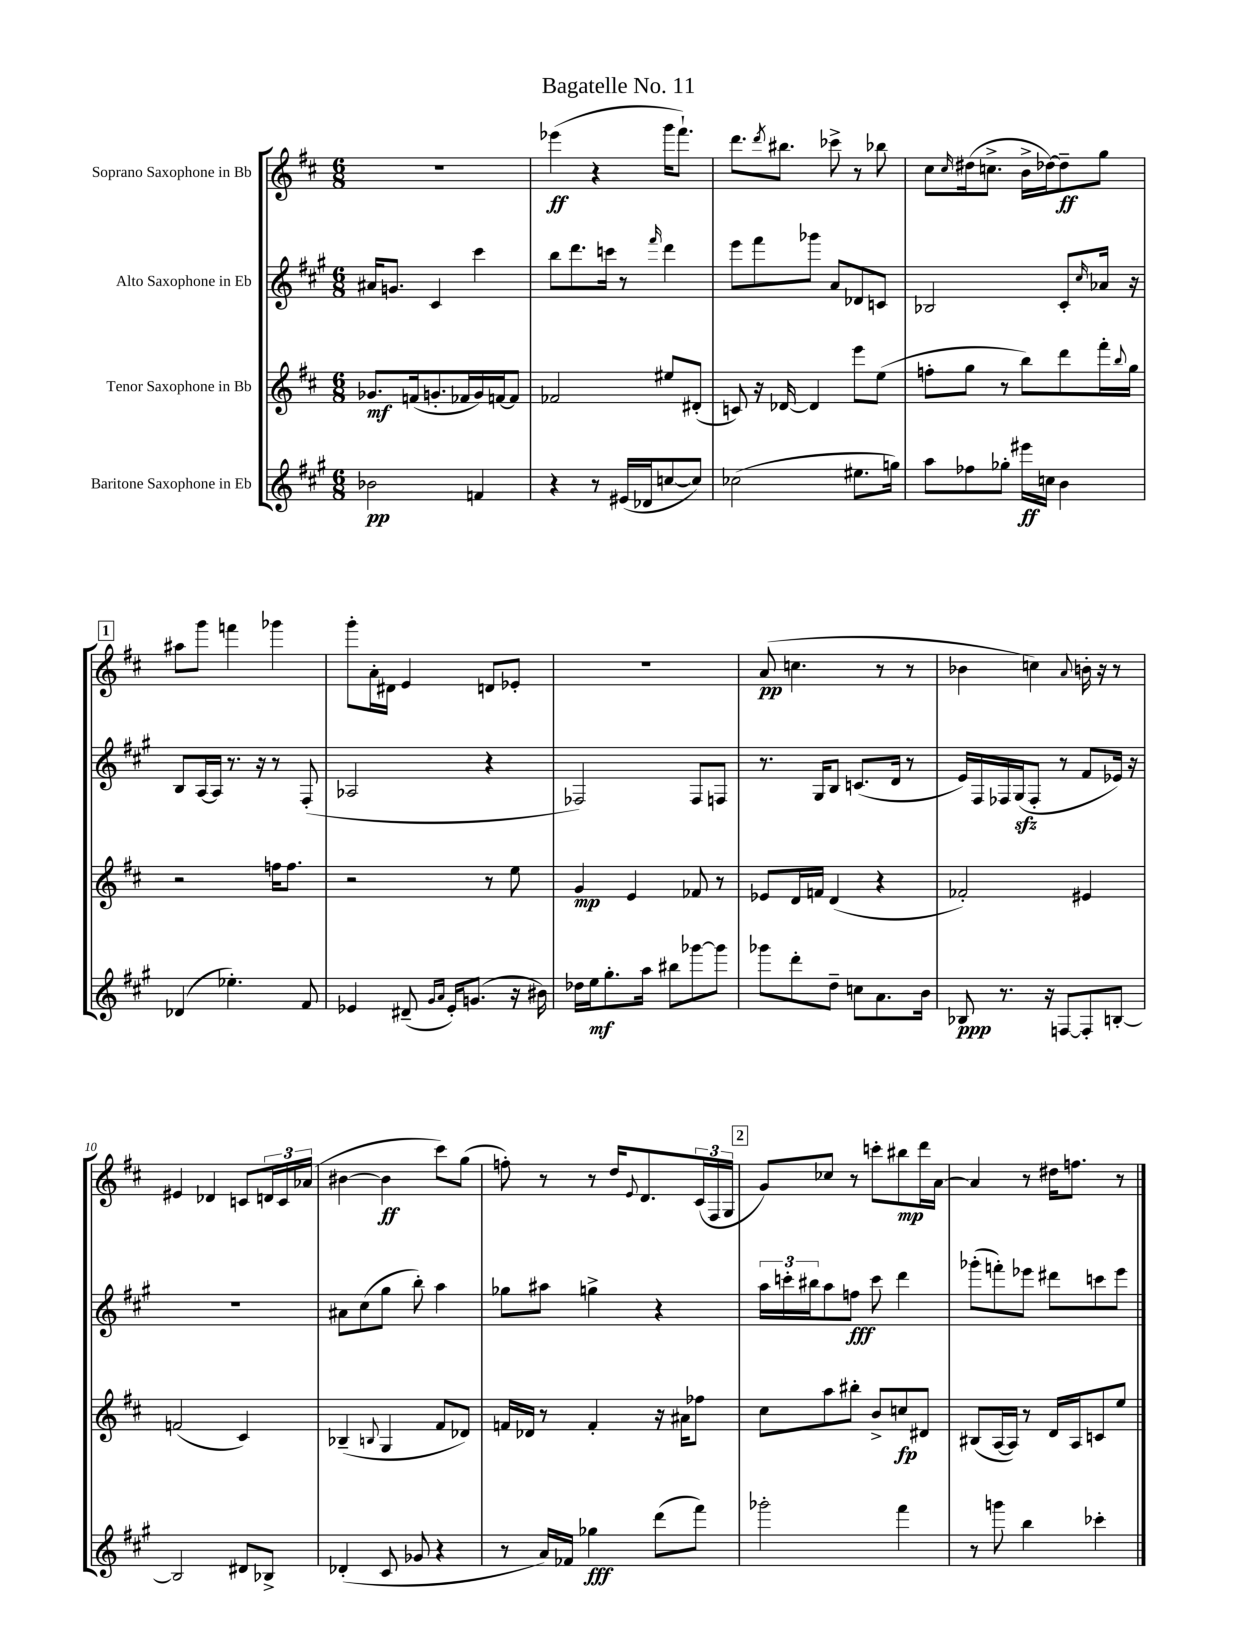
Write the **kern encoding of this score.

**kern	**kern	**kern	**kern
*staff4	*staff3	*staff2	*staff1
*clefG2	*clefG2	*clefG2	*clefG2
*k[f#c#g#]	*k[f#c#]	*k[f#c#g#]	*k[f#c#]
*M6/8	*M6/8	*M6/8	*M6/8
2b-\	8.g-/L	16a#/LK	2.r
.	.	8.g/J	.
.	(16f/k	.	.
.	8.g'/	4c#/	.
.	16f-/L	.	.
4f/	16g/)	4ccc#\	.
.	[16f/J	.	.
.	8f/]J	.	.
=	=	=	=
4r	2f-/	8bb\L	(4eee-\
.	.	8.ddd\	.
8r	.	.	4r
.	.	16ccc\Jk	.
(16e#/LL	.	8r	.
16d-/J	.	.	.
.	.	16qqfff#/	.
[8cc/	8ee#/L	4ddd\	16ggg\LK
.	.	.	8.fff#`\J)
8cc/]J)	(8d#'/J	.	.
=	=	=	=
(2cc-\	8c/)	8eee\L	8.ddd\L
.	16r	8fff#\	.
.	.	.	8qddd/
.	[16d-/	.	8.bb#\J
.	4d-/]	8ggg-\J	.
.	.	8a/L	8ccc-^\
8.ee#\L	8eee\L	8d-/	8r
.	(8ee\J	8c/J	8bb-\
16gg\Jk)	.	.	.
=	=	=	=
8aa\L	8ff'\L	2B-/	8cc#\L
.	.	.	16qqcc#/
8ff-\	8gg\J	.	(16dd#\k
.	.	.	8.cc^\J
8gg-'\J	8r	.	.
16eee#\LL	8bb\L)	.	16b^\LL
16cc\JJ	.	.	[16dd-\J)
4b\	8ddd\	8c#'/L	8dd-~\]
.	.	16qqcc#/	.
.	16fff#'\L	16a-/Jk	8gg\J
.	8qqbb/	.	.
.	16gg\JJ	16r	.
=	=	=	=
(4d-/	2r	8B/L	8aa#\L
.	.	[16A/L	8ggg\J
.	.	16A/]JJ	.
4.ee-'\)	.	8.r	4fff\
.	.	16r	.
.	16ff\LK	8r	4ggg-\
.	8.ff\J	.	.
8f#/	.	(8F#'/	.
=	=	=	=
4e-/	2r	2A-/	8ggg'\L
.	.	.	16a'\L
.	.	.	16d#\JJ
(8d#~/	.	.	4e/
16qqg#/LL	.	.	.
16qqa/JJ	.	.	.
16e-'/LK)	.	.	.
(8.g/J	.	.	.
.	8r	4r	8d/L
16r	8ee\	.	8e-'/J
16b#\)	.	.	.
=	=	=	=
16dd-\LL	4g/	2F-/)	2.r
16ee\J	.	.	.
8.gg#'\	.	.	.
.	4e/	.	.
16aa\Jk	.	.	.
8bb#\L	.	.	.
[8ggg-\	8f-/	8F-/L	.
8ggg-\]J	8r	8F/J	.
=	=	=	=
8ggg-\L	8e-/L	8.r	(8a/
8ddd'\	16d/L	.	4.cc\
.	16f/JJ	16G#/LK	.
8dd~\J	(4d/	8B/J	.
8cc\L	.	(8.c/L	.
8.a\	4r	.	8r
.	.	16d/Jk	.
.	.	8r	8r
16b\Jk	.	.	.
=	=	=	=
8B-/	2f-'/)	16e/LL)	4b-\
.	.	16F#/	.
8.r	.	16F-/	.
.	.	(16G#/J	.
.	.	8F-'/J	4cc\)
16r	.	.	.
[8F/L	.	8r	.
.	.	.	8qqa/
8F'/]	4e#/	8f#/L	16b'\
.	.	.	16r
[8B'/J	.	16e-/Jk)	8r
.	.	16r	.
=	=	=	=
2B/]	(2f/	2.r	4e#/
.	.	.	4d-/
8d#/L	4c#/)	.	8c/L
8B-^/J	.	.	24d/L
.	.	.	24c/
.	.	.	(24a-/JJ
=	=	=	=
(4d-'/	(4B-~/	8a#\L	[4b#\
.	.	(8cc#\	.
.	8qqB/	.	.
8c#/	4G/	8gg#\J	4b#\]
8g-/	.	8bb'\)	.
4r	8f#/L	4aa\	8ccc#\L)
.	8d-/J)	.	(8gg\J
=	=	=	=
8r	16f/LL	8gg-\L	8ff'\)
.	16d-/JJ	.	.
16a/LL)	8r	8aa#\J	8r
16f-/JJ	.	.	.
4gg-\	4f'/	4gg^\	8r
.	.	.	16dd/LK
.	.	.	8qqe/
.	.	.	8.d/
(8ddd\L	16r	4r	.
.	16a#\LK	.	.
8fff#\J)	8ff-\J	.	(24c#/L
.	.	.	24F#/
.	.	.	24G/JJ
=	=	=	=
2ggg-'\	8cc#\L	24aa\LL	8g/L)
.	.	24ccc'\	.
.	.	24bb#\J	.
.	8aa\	8aa\	8cc-/J
.	8bb#'\J	8ff\J	8r
.	8b^/L	8ccc\	8ccc'\L
4fff#\	8cc/	4ddd\	8bb#\
.	8d#/J	.	16ddd\L
.	.	.	[16a\JJ
=	=	=	=
8r	(8B#/L	(8ggg-'\L	4a/]
8ggg\	[16A/L	8fff'\)	.
.	16A/]JJ)	.	.
4bb\	8r	8eee-\J	8r
.	16d/LL	8ddd#\L	16dd#\LK
.	16A/J	.	8.ff\J
4ccc-'\	8c/	8ccc\	.
.	8ee/J	8eee-\J	8r
==	==	==	==
*-	*-	*-	*-
